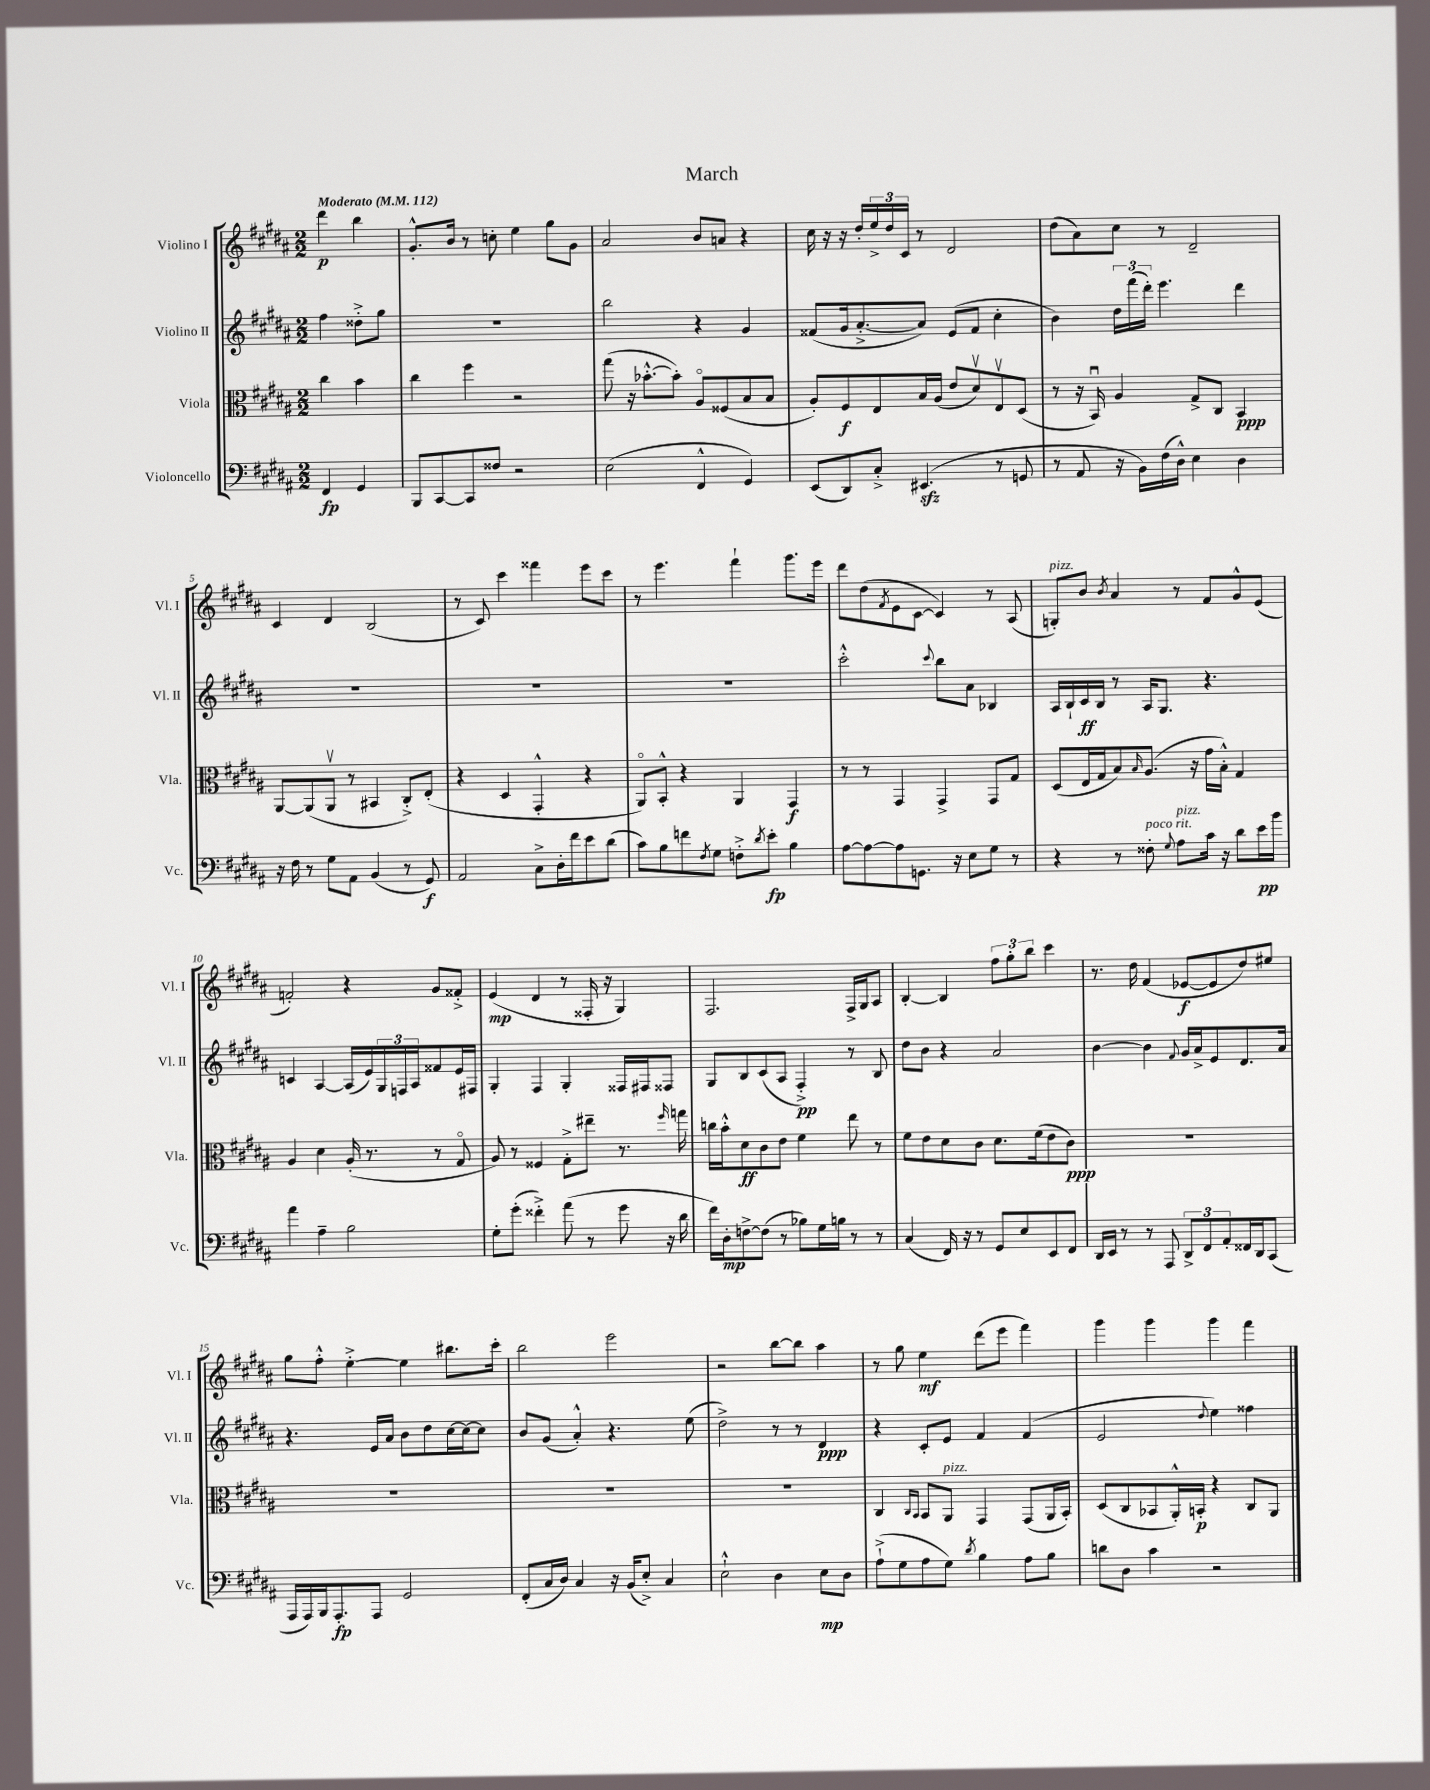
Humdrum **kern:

**kern	**dynam	**kern	**dynam	**kern	**dynam	**kern	**dynam
*part4	*part4	*part3	*part3	*part2	*part2	*part1	*part1
*staff4	*staff4	*staff3	*staff3	*staff2	*staff2	*staff1	*staff1
*I"Violoncello	*	*I"Viola	*	*I"Violino II	*	*I"Violino I	*
*I'Vc.	*	*I'Vla.	*	*I'Vl. II	*	*I'Vl. I	*
*clefF4	*	*clefC3	*	*clefG2	*	*clefG2	*
*k[f#c#g#d#a#]	*	*k[f#c#g#d#a#]	*	*k[f#c#g#d#a#]	*	*k[f#c#g#d#a#]	*
*M2/2	*	*M2/2	*	*M2/2	*	*M2/2	*
*MM112	*	*MM112	*	*MM112	*	*MM112	*
=	=	=	=	=	=	=	=
!	!	!	!	!	!	!LO:TX:a:B:t=Moderato	!
4FF#/	fp	4cc#\	.	4ff#\	.	4ddd#\	p
4GG#/	.	4b\	.	8dd##X'^\L	.	4bb\	.
.	.	.	.	8gg#\J	.	.	.
=1	=1	=1	=1	=1	=1	=1	=1
8BBB/L	.	4cc#\	.	1r	.	8.g#'^^/L	.
[8CC#/	.	.	.	.	.	.	.
.	.	.	.	.	.	16b/Jk	.
8CC#/]	.	4ff#\	.	.	.	8r	.
8F##X/J	.	.	.	.	.	8ccn'\	.
2r	.	2r	.	.	.	4ee\	.
.	.	.	.	.	.	8gg#\L	.
.	.	.	.	.	.	8g#\J	.
=2	=2	=2	=2	=2	=2	=2	=2
(2E\	.	(8gg#\	.	2bb\	.	2a#/	.
.	.	16r	.	.	.	.	.
.	.	[8.b-X'^^\L	.	.	.	.	.
.	.	8b-'\J])	.	.	.	.	.
4FF#^^/	.	8A#/L	.	4r	.	8b/L	.
.	.	(8F##X/	.	.	.	8an/J	.
4GG#/)	.	8B/	.	4g#/	.	4r	.
.	.	8B/J	.	.	.	.	.
=3	=3	=3	=3	=3	=3	=3	=3
(8EE/L	.	8A#'/L)	.	(8f##X/L	.	16cc#\	.
.	.	.	.	.	.	16r	.
8DD#/)	.	8F#/	f	16g#/k	.	16r	.
.	.	.	.	[8.a#'^/	.	16dd#'/LL	.
8C#'^/J	.	8E/	.	.	.	24ee^/	.
.	.	.	.	.	.	24dd#/	.
.	.	.	.	.	.	24c#/JJ	.
(4.EE#Xzz/	.	16B/L	.	8a#/J])	.	8r	.
.	.	(16A#/JJ	.	.	.	.	.
.	.	8e/L	.	(8e/L	.	2d#/	.
.	.	8d#v/)	.	8f##/J	.	.	.
8r	.	8Ev/	.	4cc#'\	.	.	.
8GGn/	.	(8D#/J	.	.	.	.	.
=4	=4	=4	=4	=4	=4	=4	=4
8r	.	8r	.	4b\)	.	(8dd#\L	.
8AA#/	.	16r	.	.	.	8a#\)	.
.	.	16BBu/)	.	.	.	.	.
16r	.	4A#/	.	24dd#\LL	.	8cc#\J	.
.	.	.	.	(24fff#\	.	.	.
16BB\LL)	.	.	.	.	.	.	.
.	.	.	.	24ddd#'\JJ)	.	.	.
(16F#\	.	.	.	4.eee\	.	8r	.
16D#^^\JJ)	.	.	.	.	.	.	.
4E\	.	8G#^/L	.	.	.	2d#~/	.
.	.	8C#/J	.	.	.	.	.
4D#\	.	4BB/	ppp	4ddd#\	.	.	.
!!LO:LB:g=z
=5	=5	=5	=5	=5	=5	=5	=5
16r	.	[8AA#/L	.	1r	.	4c#/	.
16F#\	.	.	.	.	.	.	.
8r	.	(8AA#/]	.	.	.	.	.
8G#\L	.	8AA#v/J	.	.	.	4d#/	.
8AA#\J	.	8r	.	.	.	.	.
(4BB/	.	4BB#X/	.	.	.	(2B/	.
8r	.	8C#'^/L)	.	.	.	.	.
8GG#/)	f	(8E'/J	.	.	.	.	.
=6	=6	=6	=6	=6	=6	=6	=6
2AA#/	.	4r	.	1r	.	8r	.
.	.	.	.	.	.	8c#/)	.
.	.	4D#/	.	.	.	4ccc#\	.
8C#^\L	.	4GG#'^^/	.	.	.	4fff##X\	.
16D#'\L	.	.	.	.	.	.	.
16f#\J	.	.	.	.	.	.	.
8e\	.	4r	.	.	.	8eee\L	.
(8d#\J	.	.	.	.	.	8ccc#\J	.
=7	=7	=7	=7	=7	=7	=7	=7
8c#\L)	.	8AA#/L)	.	1r	.	8r	.
8B\	.	8BB'^^/J	.	.	.	4.eee\	.
8fn\	.	4r	.	.	.	.	.
8qF#/	.	.	.	.	.	.	.
8G#\J	.	.	.	.	.	.	.
8Fn'^\L	.	4AA#/	.	.	.	4fff#`\	.
8qd#/	.	.	.	.	.	.	.
8e'\J	fp	.	.	.	.	.	.
4B\	.	4GG#/	f	.	.	8.ggg#\L	.
.	.	.	.	.	.	16eee\Jk	.
=8	=8	=8	=8	=8	=8	=8	=8
[8A#\L	.	8r	.	2ccc#'^^\	.	8ddd#\L	.
8A#\_	.	8r	.	.	.	(8dd#\	.
.	.	.	.	.	.	8qf#/	.
8A#\]	.	4GG#/	.	.	.	8e\	.
8.GGn\J	.	.	.	.	.	[8c#\J	.
.	.	.	.	8qqccc#/	.	.	.
.	.	4GG#^/	.	8bb\L	.	4c#/])	.
16r	.	.	.	.	.	.	.
8E\L	.	.	.	8a#\J	.	.	.
8G#\J	.	8GG#/L	.	4B-X/	.	8r	.
8r	.	8G#/J	.	.	.	(8A#/	.
=9	=9	=9	=9	=9	=9	=9	=9
!	!	!	!	!	!	!LO:TX:a:i:t=pizz.	!
4r	.	(8D#/L	.	16A#/LL	.	8Gn'/L)	.
.	.	.	.	16B`/	.	.	.
.	.	16E/L	.	16c#/	ff	8b/J	.
.	.	16G#/J	.	16B/JJ	.	.	.
.	.	.	.	.	.	8qb/	.
8r	.	8B/)	.	8r	.	4a#/	.
.	.	16qqB/	.	.	.	.	.
!LO:TX:a:i:t=poco rit.	!	!	!	!	!	!	!
8F##X'\	.	(8.A#/J	.	16A#/KL	.	.	.
.	.	.	.	8.G#/J	.	.	.
8qqG#/	.	.	.	.	.	.	.
!LO:TX:a:i:t=pizz.	!	!	!	!	!	!	!
8A#\L	.	.	.	.	.	8r	.
.	.	16r	.	.	.	.	.
16c#\Jk	.	16g#\LL	.	4.r	.	8f#/L	.
16r	.	16B'^^\JJ)	.	.	.	.	.
8d#\L	.	4G#/	.	.	.	8g#^^/	.
16e\L	pp	.	.	.	.	(8e/J	.
16b\JJ	.	.	.	.	.	.	.
!!LO:LB:g=z
=10	=10	=10	=10	=10	=10	=10	=10
4a#\	.	4A#/	.	4cn/	.	2fn'/)	.
4A#~\	.	4d#\	.	[4A#/	.	.	.
2B\	.	(16A#'/	.	(16A#/LL]	.	4r	.
.	.	8.r	.	16e/)	.	.	.
.	.	.	.	24G#/	.	.	.
.	.	.	.	24Fn/	.	.	.
.	.	.	.	24A#/J	.	.	.
.	.	8r	.	8f##X/	.	8g#/L	.
.	.	8G#/	.	16e/L	.	8f##X'^/J	.
.	.	.	.	16F#X/JJ	.	.	.
=11	=11	=11	=11	=11	=11	=11	=11
8G#'\L	.	8A#/)	.	4G#'/	.	(4e/	mp
(8g#'\J	.	8r	.	.	.	.	.
4f##X'^\)	.	4F##X/	.	4F#/	.	4d#/	.
(8a#\	.	8G#'^\L	.	4G#'/	.	8r	.
8r	.	8ee#X~\J	.	.	.	16F##X'/	.
.	.	.	.	.	.	16r	.
8g#\	.	8.r	.	16F##X/LL	.	4G#/)	.
.	.	.	.	16F#X/J	.	.	.
16r	.	.	.	8F##X/J	.	.	.
.	.	16qqff#/	.	.	.	.	.
16d#\	.	16ggn\	.	.	.	.	.
=12	=12	=12	=12	=12	=12	=12	=12
16f#\LL)	.	16ccn\LL	.	8G#/L	.	2.F#/	.
16D#'\J	mp	16b'^^\J	.	.	.	.	.
[8Fn^\	.	8d#\	ff	8B/	.	.	.
(8F\J]	.	8c#\	.	(8c#/	.	.	.
8r	.	8e\J	.	8A#/J	.	.	.
8B-X\L)	.	4f#\	.	4F#'^/)	pp	.	.
16G#\L	.	.	.	.	.	.	.
16Bn\JJ	.	.	.	.	.	.	.
8r	.	8ee\	.	8r	.	16F#^/LL	.
.	.	.	.	.	.	16G#/J	.
8r	.	8r	.	8B/	.	8A#/J	.
=13	=13	=13	=13	=13	=13	=13	=13
(4C#/	.	8f#\L	.	8dd#\L	.	[4B'/	.
.	.	8e\	.	8b\J	.	.	.
16FF#/)	.	8d#\	.	4r	.	4B/]	.
16r	.	.	.	.	.	.	.
8r	.	8c#\J	.	.	.	.	.
8GG#/L	.	8.d#\L	.	2a#/	.	12ff#\L	.
.	.	.	.	.	.	12gg#'\	.
8E/	.	.	.	.	.	.	.
.	.	.	.	.	.	12bb\J	.
.	.	(16f#\k	.	.	.	.	.
8EE/	.	8e\	.	.	.	4ccc#\	.
8FF#/J	.	8c#\J)	ppp	.	.	.	.
=14	=14	=14	=14	=14	=14	=14	=14
16DD#/LL	.	1r	.	[4b\	.	8.r	.
16EE/JJ	.	.	.	.	.	.	.
8r	.	.	.	.	.	.	.
.	.	.	.	.	.	16dd#\	.
8r	.	.	.	4b\]	.	(4f#/	.
8AAA#/	.	.	.	.	.	.	.
.	.	.	.	8qqf#/	.	.	.
12DD#^/L	.	.	.	16g#/LL	.	[8e-X/L	f
.	.	.	.	16a#^/J	.	.	.
12FF#/	.	.	.	.	.	.	.
.	.	.	.	8e/	.	8e-/]	.
12AA#'/	.	.	.	.	.	.	.
16FF##X/L	.	.	.	8.d#/	.	8dd#/)	.
16DD#/J	.	.	.	.	.	.	.
(8CC#/J	.	.	.	.	.	8ee#X/J	.
.	.	.	.	16a#/Jk	.	.	.
!!LO:LB:g=z
=15	=15	=15	=15	=15	=15	=15	=15
16AAA#/LL	.	1r	.	4.r	.	8gg#\L	.
16AAA#/)	.	.	.	.	.	.	.
16BBB/J	.	.	.	.	.	8ff#'^^\J	.
8.AAA#'/	fp	.	.	.	.	.	.
.	.	.	.	.	.	[4ee'^\	.
8AAA#/J	.	.	.	16e/LL	.	.	.
.	.	.	.	16a#/JJ	.	.	.
2GG#/	.	.	.	8b\L	.	4ee\]	.
.	.	.	.	8dd#\	.	.	.
.	.	.	.	[16cc#\L	.	8.bb#X\L	.
.	.	.	.	16cc#\J_	.	.	.
.	.	.	.	8cc#\J]	.	.	.
.	.	.	.	.	.	16ccc#'\Jk	.
=16	=16	=16	=16	=16	=16	=16	=16
(8FF#'/L	.	1r	.	8b/L	.	2bb\	.
16C#/L	.	.	.	(8g#/J	.	.	.
16D#/JJ)	.	.	.	.	.	.	.
4C#/	.	.	.	4a#'^^/)	.	.	.
16r	.	.	.	4.r	.	2eee\	.
(16BB/KL	.	.	.	.	.	.	.
8E'^/J)	.	.	.	.	.	.	.
4C#/	.	.	.	.	.	.	.
.	.	.	.	(8ee\	.	.	.
=17	=17	=17	=17	=17	=17	=17	=17
2E`^^\	.	1r	.	2dd#^\)	.	2r	.
4D#\	.	.	.	8r	.	[8bb\L	.
.	.	.	.	8r	.	8bb\J]	.
8E\L	mp	.	.	4d#/	ppp	4aa#\	.
8D#\J	.	.	.	.	.	.	.
=18	=18	=18	=18	=18	=18	=18	=18
(8A#`^\L	.	4C#/	.	4r	.	8r	.
8G#\	.	.	.	.	.	8gg#\	.
.	.	16qqC#/LL	.	.	.	.	.
.	.	16qqBB/JJ	.	.	.	.	.
8A#\	.	8BB/L	.	8c#'/L	.	4ee\	mf
!	!	!LO:TX:a:i:t=pizz.	!	!	!	!	!
8G#\J)	.	8AA#/J	.	8e/J	.	.	.
8qd#/	.	.	.	.	.	.	.
4B\	.	4GG#/	.	4f#/	.	(8ddd#\L	.
.	.	.	.	.	.	8eee\J	.
8A#\L	.	(8GG#/L	.	(4f#/	.	4fff#\)	.
8B\J	.	16AA#/L	.	.	.	.	.
.	.	16BB'/JJ)	.	.	.	.	.
=19	=19	=19	=19	=19	=19	=19	=19
8dn\L	.	(8D#/L	.	2e/	.	4ggg#\	.
8D#\J	.	8C#/	.	.	.	.	.
4c#\	.	8BB-X/	.	.	.	4ggg#\	.
.	.	16AA#'^^/L)	.	.	.	.	.
.	.	16BBn'/JJ	p	.	.	.	.
.	.	.	.	8qqdd#/	.	.	.
2r	.	4r	.	4ee\)	.	4ggg#\	.
.	.	8C#/L	.	4ff##X\	.	4fff#\	.
.	.	8AA#/J	.	.	.	.	.
==	==	==	==	==	==	==	==
*-	*-	*-	*-	*-	*-	*-	*-
